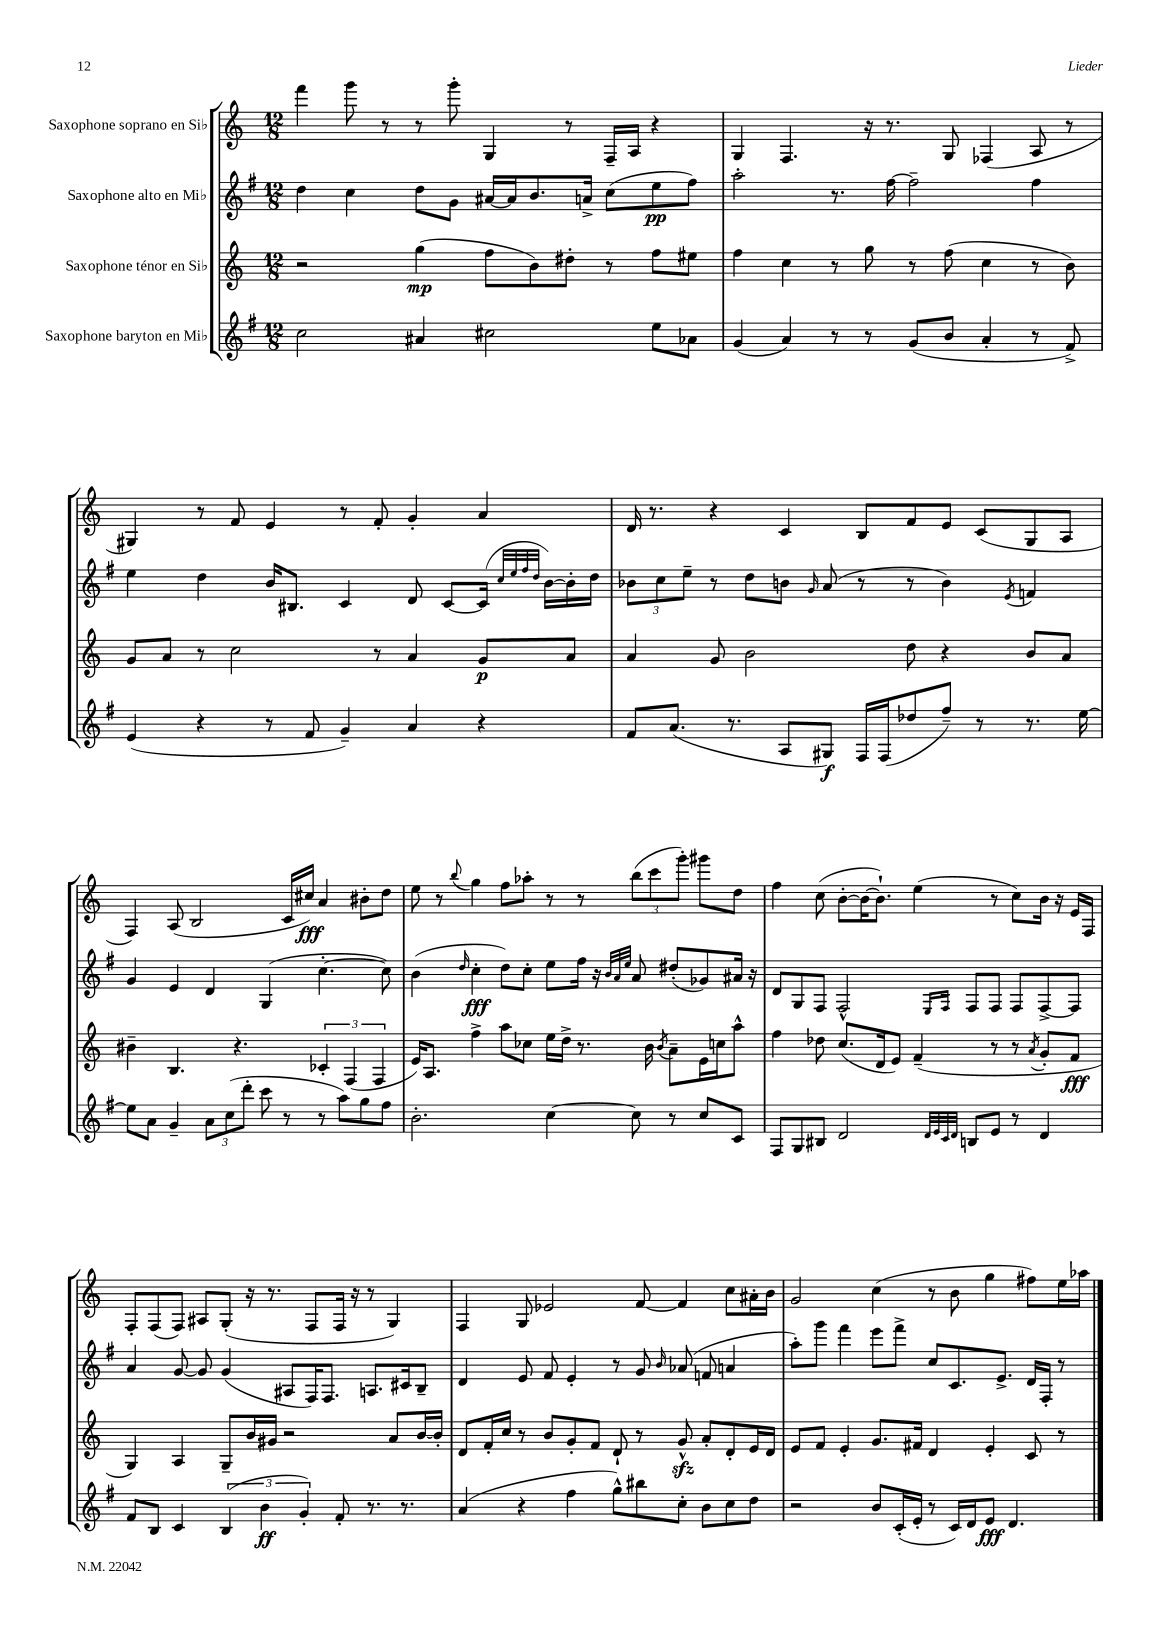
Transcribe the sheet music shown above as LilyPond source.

<<
\new StaffGroup <<
\new Staff = "s0" \with { instrumentName = "Saxophone soprano en Sib" } {
    \clef treble \key c \major \numericTimeSignature \time 12/8
    \autoBeamOff f'''4 g'''8 r8 r8 g'''8-. g4 r8 f16[-- a16] r4 |
    g4 f4. r16 r8. g8 fes4( a8 r8 |
    gis4) r8 f'8 e'4 r8 f'8-. g'4-. a'4 |
    d'16 r8. r4 c'4 b8[ f'8 e'8] c'8[( g8 a8] |
    f4) a8( b2 c'16[ cis''16]\fff) a'4 bis'8[-. d''8] |
    e''8 r8 \appoggiatura { b''8 } g''4 f''8[ aes''8]-. r8 r8 \tuplet 3/2 { b''8[( c'''8 g'''8]-.) } gis'''8[ d''8] |
    f''4 c''8( b'8[~-. b'16~ b'8.]-!) e''4( r8 c''8[) b'16] r16 e'16[ f16] |
    f8[-. f8( f8]) ais8[ g8]-.( r16 r8. f8[ f16] r16 r8 g4) |
    f4 g8 ees'2 f'8~ f'4 c''8[ ais'16-. b'16] |
    g'2 c''4( r8 b'8 g''4 fis''8[) e''16 aes''16] \bar "|." |
}
\new Staff = "s1" \with { instrumentName = "Saxophone alto en Mib" } {
    \clef treble \key g \major \numericTimeSignature \time 12/8
    \autoBeamOff d''4 c''4 d''8[ g'8] ais'16[~ ais'16 b'8. a'16]-> c''8[( e''8\pp fis''8]) |
    a''2-. r8. fis''16~ fis''2-- fis''4 |
    e''4 d''4 b'16[ bis8.] c'4 d'8 c'8[~ c'16]( \grace { c''32[ e''32 fis''32 d''32] } b'16[~) b'16-. d''16] |
    \tuplet 3/2 { bes'8[ c''8 e''8]-- } r8 d''8[ b'8] \grace { g'16 } a'8( r8 r8 b'4) \acciaccatura { e'8 } f'4 |
    g'4 e'4 d'4 g4( c''4.~-. c''8) |
    b'4( \grace { d''16 } c''4-.\fff d''8[) c''8]-. e''8[ fis''16] r16 \grace { b'32[ a'32 e''32] } a'8 dis''8[-.( ges'8) ais'16] r16 |
    d'8[ g8 fis8] fis2-^ \grace { e16[ fis16] } fis8[ fis8] fis8[ fis8~-> fis8] |
    a'4 g'8~ g'8 g'4( ais8[ fis16) fis8.] a8.[ cis'16 b8]-- |
    d'4 e'8 fis'8 e'4-. r8 g'8 \grace { b'16 } aes'8( f'8 a'4 |
    a''8[-.) g'''8] fis'''4 e'''8[ fis'''8]-> c''8[ c'8. e'8.]-> d'16[ fis16]-. r8 \bar "|." |
}
\new Staff = "s2" \with { instrumentName = "Saxophone ténor en Sib" } {
    \clef treble \key c \major \numericTimeSignature \time 12/8
    \autoBeamOff r2 g''4\mp( f''8[ b'8) dis''8]-. r8 f''8[ eis''8] |
    f''4 c''4 r8 g''8 r8 f''8( c''4 r8 b'8) |
    g'8[ a'8] r8 c''2 r8 a'4 g'8[\p a'8] |
    a'4 g'8 b'2 d''8 r4 b'8[ a'8] |
    bis'4-- b4. r4. \tuplet 3/2 { ces'4-. f4( f4 } |
    e'16[) a8.] f''4-> a''8[ ces''8] e''16[ d''16]-> r8. b'16 \acciaccatura { b'8 } a'8[-- e'16 c''16 a''8]-^ |
    f''4 des''8 c''8.[( d'16 e'8]) f'4--( r8 r8 \acciaccatura { a'8 } g'8[-. f'8]\fff |
    g4) a4 g8[-- b'16 gis'16] r2 a'8[ b'16~ b'16]-. |
    d'8[ f'16-. c''16] r8 b'8[ g'8-. f'8] d'8-! r8 g'8-^\sfz a'8[-. d'8-. e'16 d'16] |
    e'8[ f'8] e'4-. g'8.[ fis'16] d'4 e'4-. c'8 r8 \bar "|." |
}
\new Staff = "s3" \with { instrumentName = "Saxophone baryton en Mib" } {
    \clef treble \key g \major \numericTimeSignature \time 12/8
    \autoBeamOff c''2 ais'4 cis''2 e''8[ aes'8] |
    g'4( a'4) r8 r8 g'8[( b'8] a'4-. r8 fis'8->) |
    e'4( r4 r8 fis'8 g'4--) a'4 r4 |
    fis'8[ a'8.]( r8. a8[ gis8]\f) fis16[ fis16( des''8 fis''8]--) r8 r8. e''16~ |
    e''8[ a'8] g'4-- \tuplet 3/2 { a'8[ c''8( d'''8]-. } c'''8 r8 r8 a''8[) g''8 fis''8] |
    b'2.-. c''4~ c''8 r8 c''8[ c'8] |
    fis8[ g8 bis8] d'2 \grace { d'32[ e'32 c'32 d'32] } b8[ e'8] r8 d'4 |
    fis'8[ b8] c'4 \tuplet 3/2 { b4( b'4\ff g'4-.) } fis'8-. r8. r8. |
    a'4( r4 fis''4 g''8[-^) bis''8 c''8]-. b'8[ c''8 d''8] |
    r2 b'8[ c'16-.( e'16]-. r8 c'16[) d'16 e'8]\fff d'4. \bar "|." |
}
>>
>>
\layout { \context { \Score \remove "Bar_number_engraver" } }
